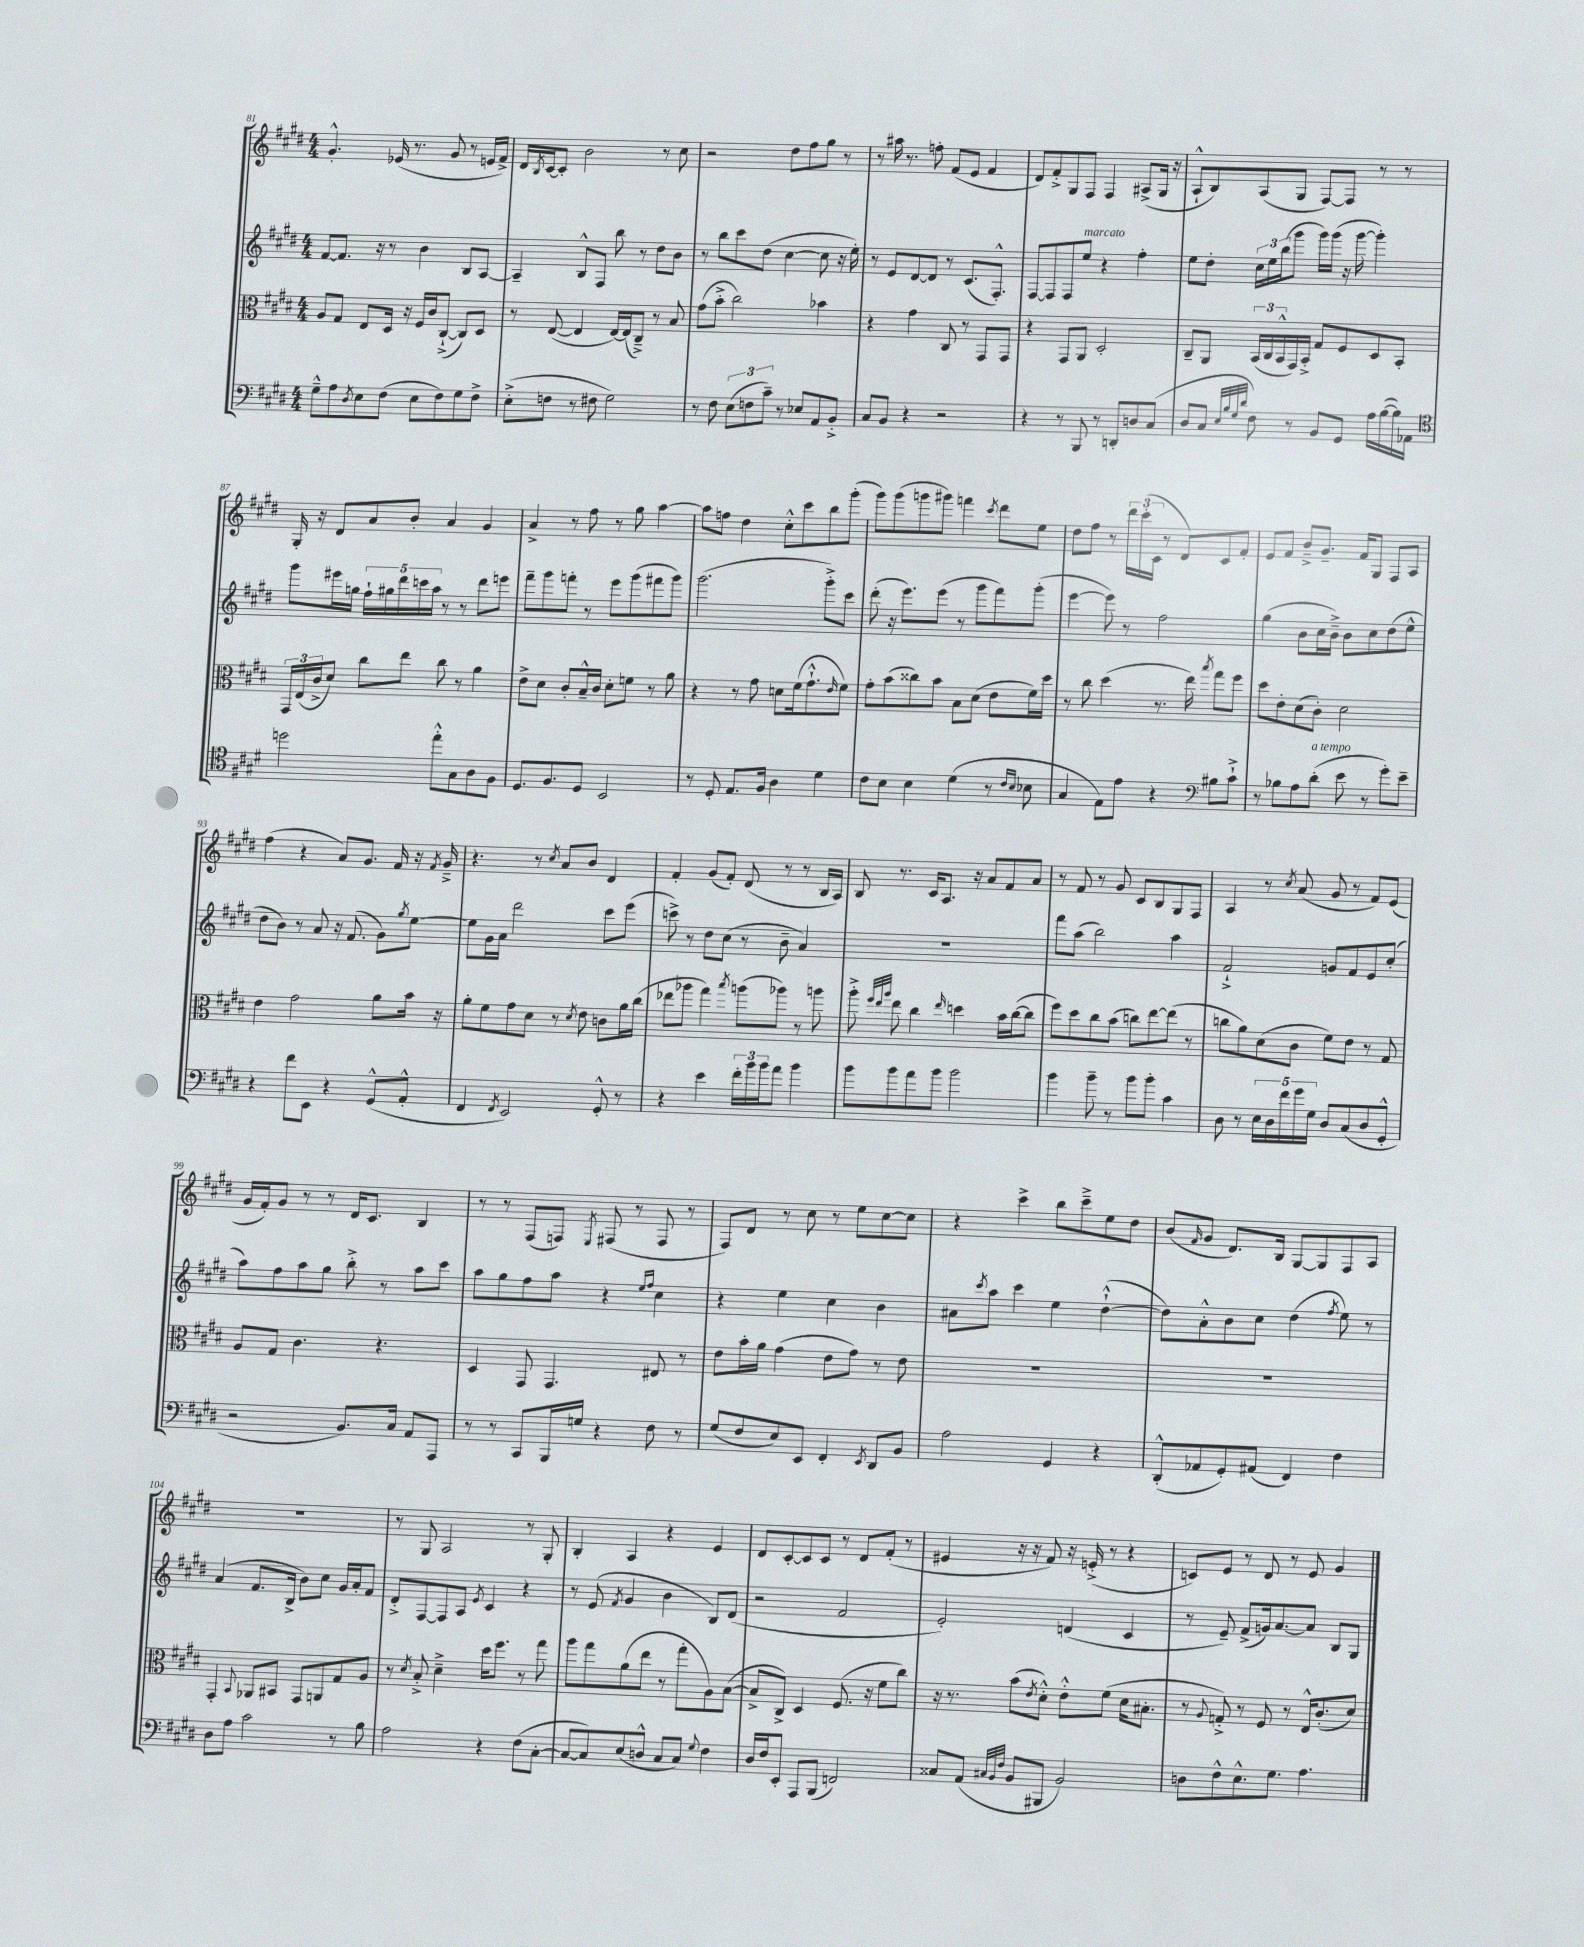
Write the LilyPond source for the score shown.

<<
\new StaffGroup <<
\new Staff = "s0" {
    \clef treble \key e \major \numericTimeSignature \time 4/4
    gis'4.-.-^ ees'16( r8. gis'8 r8 e'16 fis'16->) |
    dis'16 \acciaccatura { b8 } cis'16~ cis'8-. b'2 r8 cis''8 |
    r2 dis''8 fis''8 gis''8 r8 |
    r8 ais''16 r8. f''8-. fis'8( e'8 fis'4 |
    dis'8) fis'8-.-> gis8 fis8 fis4 ais8->( gis16 r16 |
    a8-!-^ b8) a8( gis8 fis8~) fis8 r8 r8 |
    gis16-. r16 dis'8 a'8 b'8-. a'4 gis'4 |
    a'4-> r8 fis''8 r8 gis''8 a''4~ |
    a''8 f''8 dis''4 cis''8-.-^ cis'''8 b''8 gis'''8-.( |
    gis'''8) gis'''8( g'''8 gis'''8) f'''4 \acciaccatura { cis'''8 } dis'''8 e''8 |
    dis''8 fis''8 r8 \tuplet 3/2 { dis'''16 cis'''16-.( cis'16 } r8 dis'8) cis'8 fis'8-. |
    e'8 fis'8 b'8---> gis'8.-- fis'16 gis8 fis8 a8 |
    fis''4( r4 a'8) gis'8. fis'16 r16 \acciaccatura { fis'8 } gis'16---> |
    r4. r8 \acciaccatura { cis''8 } a'8 b'8 dis'4 |
    fis'4-. gis'8( fis'8-.) dis'8( r8 r8 b16 a16) |
    b8 r8. cis'16 a8. r16 a'8 fis'8 a'8 |
    r8 fis'8 r8 gis'8 cis'8 b8 gis8 fis8 |
    a4 r8 \acciaccatura { cis''8 } a'8( gis'8 r8 fis'8) e'8( |
    gis'16 fis'16-.) gis'8 r8 r8 dis'16 cis'8. b4 |
    r8 r8 fis8( f8) \acciaccatura { e8 } fis8( r8 fis8 r8 |
    fis8) dis'8 r8 cis''8 r8 e''8 cis''8~ cis''8 |
    r4 cis'''4-> b''8 cis'''8---> e''8 dis''8 |
    b'8( \grace { fis'16 } gis'8 dis'8.) b16 gis8~ gis8 fis8 a8 |
    R1 |
    r8 gis8 a2 r8 gis8-. |
    b4-. a4 r4 e'4 |
    dis'8 cis'8~-. cis'8 cis'8 r8 dis'8 fis'8-.( r8 |
    eis'4 r16 r16 fis'8) r16 e'16-.->( r8 r4 |
    c'8) e'8 r8 dis'8 r8 e'8 gis'4 \bar "|." |
}
\new Staff = "s1" {
    \clef treble \key e \major \numericTimeSignature \time 4/4
    fis'8~ fis'8. r16 r8 b'4 b8 a8~ |
    a4-- b8-^ fis8 b''8 r8 dis''8 b'8 |
    r8 b''8 cis'''8 dis''8( cis''4~ cis''8 r16 e''16-.) |
    r8 e'8 dis'8~ dis'8 r8 cis'8.( fis8.-.-^) |
    fis8~ fis8 fis8 e''8^\markup { \italic "marcato" } r4 fis''4-. |
    e''8 dis''8-. \tuplet 3/2 { cis''16 e''16 b''16( } gis'''8 gis'''16) gis'''16( r16 gis'''16~ gis'''4-.) |
    gis'''8 eis'''16 g''16 \tuplet 5/4 { fis''16-! gis''16 dis'''16 c'''16 a''16 } r8 r8 dis'''8 e'''8 |
    fis'''8-- gis'''8 f'''8-. r8 e'''8 gis'''8( fis'''8 gis'''8) |
    gis'''2.( gis'''8-.->) cis'''8 |
    dis'''8-.( r16 e'''8.) e'''8( r8 gis'''8 fis'''8) gis'''8-.( |
    e'''4~ e'''8) r8 fis''2 |
    gis''4( b'8 cis''16 b'16--->) b'8 cis''8 dis''8( e''8-^ |
    dis''8 b'8) r8 a'8 r16 fis'8.( gis'8) \acciaccatura { gis''8 } e''8~ |
    e''8 gis'16 a'16 dis'''2 cis'''8 e'''8( |
    c'''8->) r8 dis''8 cis''8( r8 b'8-- a'4) |
    R1 |
    fis'''8 a''8( b''2) a''4 |
    fis'2-!-> g'8 fis'8 e'8 cis''8-.( |
    a''8) fis''8 a''8 gis''8 b''8-.-> r8 a''8 cis'''8 |
    a''8 gis''8 fis''8 a''8 r4 \grace { e''16 fis''16 } cis''4 |
    r4 e''4 cis''4 b'4 |
    ais'8 \acciaccatura { cis'''8 } a''8 cis'''4 e''4 dis''4~-!-^( |
    dis''8) a'8-.-^ b'8 cis''8 dis''4( \acciaccatura { fis''8 } e''8) r8 |
    a'4( fis'8. b16-> b'8) cis''8 gis'16 a'16-. fis'8 |
    dis'8-.-> fis8~ fis8 a8 \acciaccatura { e'8 } cis'4 r4 |
    r8 e'8( \acciaccatura { fis'8 } gis'4 b'4 b8) dis'8( |
    r2 fis'2 |
    e'2-.) d'4( cis'4 |
    r8 e'8--) fis'8->( g'16) a'8.~ a'8 b8 gis8 \bar "|." |
}
\new Staff = "s2" {
    \clef alto \key e \major \numericTimeSignature \time 4/4
    a8 gis8 e8 dis16 r16 fis16 cis'16 cis8~-!->( cis8) dis8 |
    r8 e8~( e4 e16~) e16( cis8--->) r8 b8 |
    gis'8( b'8-.-> cis''2) bes'4 |
    r4 gis'4 cis8 r8 gis,8 gis,8 |
    r4 gis,8 a,8 dis2-. |
    cis8-- a,8 \tuplet 3/2 { b,16( cis16 b,16-^ } gis,16) b,16-.-> gis8 fis8 dis8 b,8-. |
    \tuplet 3/2 { gis,16 e16( cis'16-> } dis'8) cis''8 e''8 cis''8 r8 a'4 |
    e'8-> dis'8 cis'8-. b16---^ cis'16 dis'8-. f'8 r8 a'8 |
    r4 r8 gis'8 d'8 fis'16( gis'8.-!-^ \grace { e'16 } fis'8) |
    gis'8-. b'8( cisis''8) b'8 b8 dis'8( e'8 fis'16) dis''16 |
    r8 cis''8 dis''4( r8. e''16) \acciaccatura { b''8 } gis''8 fis''8 |
    dis''8 e'8-. dis'8( cis'8-.) dis'2 |
    e'4 gis'2 a'8 b'16 r16 |
    a'8-. fis'8 gis'8 dis'8 r8 \acciaccatura { dis'8 } e'8 c'8 a'16 cis''16( |
    ees''8 aes''8 gis''4) \acciaccatura { b''8 } a''8( aes''8) r8 a''8 |
    a''8-.-> \grace { fis''32 e''32 a''32 } e''8 cis''4 \grace { e''16 } d''4 b'16 cis''16~( cis''8 |
    fis''8) dis''8 cis''8 b'8( c''8) e''8~ e''8( r8 |
    c''8 a'8) dis'8( cis'8 fis'8) e'8 r8 gis8 |
    a8 gis8 cis'4. r4. |
    dis4 gis,8 gis,4. eis8 r8 |
    e'8 b'16-. a'16 gis'4( e'8 gis'8) r8 e'8 |
    R1 |
    R1 |
    gis,4-. \appoggiatura { b,8 } aes,8 bis,8 gis,8 a,8 gis8 a8 |
    r8 \acciaccatura { dis'8 } b8-.-> dis'4---> dis''16 fis''8. r8 gis''8 |
    a''8 gis''8 a'8( e''8 r8 gis''8-. a8) b8~( |
    b8-> cis8->) dis4 fis8.( r16 fis'8 cis''8) |
    r16 r8. b'8( \acciaccatura { e'8 } dis'8-.-^) e'8-.-^ fis'8( dis'16 bis8.-. |
    r8 \appoggiatura { a8 } g8-.->) r8 fis8 r8 e16-^ cis'8.-.( dis'8) \bar "|." |
}
\new Staff = "s3" {
    \clef bass \key e \major \numericTimeSignature \time 4/4
    gis8---^ a8 \acciaccatura { dis8 } e8 fis8( e8 fis8) gis8 fis8-> |
    e8-.->( f8 r8 fis8 gis2) |
    r8 fis8 \tuplet 3/2 { e8( f8 cis'8--) } r8 ees8 a,8 b,8-.-> |
    cis8 b,8 r4 r2 |
    r4 r8 b,,8 r8 d,8-. d8 cis8( |
    dis8 cis8 \grace { e32 b32 gis32 dis'32 } fis8) r8 b,8 gis,8 a16 b16~( b16) aes,16 |
    \clef tenor d''2 e''8-.-^ gis8 a8 fis8 |
    dis8. fis8. dis8 b,2 |
    r8 dis8-. e8. fis16 a4 dis'4 |
    cis'8 b8 b4 dis'4( r8 \grace { cis'16 b16 } bes8 |
    gis4 e8) e'8 r4 \clef bass bis8 cis'8-!-> |
    r8 bes8 a8 dis'8-.^\markup { \italic "a tempo" }( e'8 r8 gis'8-.) e'8-- |
    r4 fis'8 e,8 r4 gis,8-^( a,8-.-^ |
    fis,4 \acciaccatura { fis,8 } e,2) gis,8-.-^ r8 |
    r4 e'4 \tuplet 3/2 { fis'16-. b'16 b'16 } a'8 b'4 |
    b'8 b'8 a'8 b'8 b'2 |
    b'4 b'8-- r8 b'8 b'8-. cis'4 |
    dis8 r8 \tuplet 5/4 { e16 dis16 fis'16 gis'16 gis16 } dis8 cis8( dis8 gis,8-.-^ |
    r2 b,8.) cis16 a,8 a,,8 |
    r8 r8 cis,8 b,,16 g16 r4 fis8 r8 |
    gis8( fis8 e8) e,8 fis,4-. \acciaccatura { e,8 } dis,8 b,8 |
    a2 gis,4 r4 |
    dis,8-.-^( aes,8 gis,8-.) ais,8( fis,4) fis4 |
    dis8 a8 cis'2 r8 b8 |
    a2 r4 fis8( cis8~-. |
    cis8~ cis8) e8( d8-^ cis8 cis8) \appoggiatura { gis8 } fis4 |
    dis16 fis16 e,8-. a,,8 b,,8( f,2) |
    cisis8 a,8( \grace { cis32 b,32 fis32 } b,8 bis,,8 b,2) |
    d8 fis8-^ e8.-^ gis8. a4. \bar "|." |
}
>>
>>
\layout { \context { \Score currentBarNumber = #81 } }
